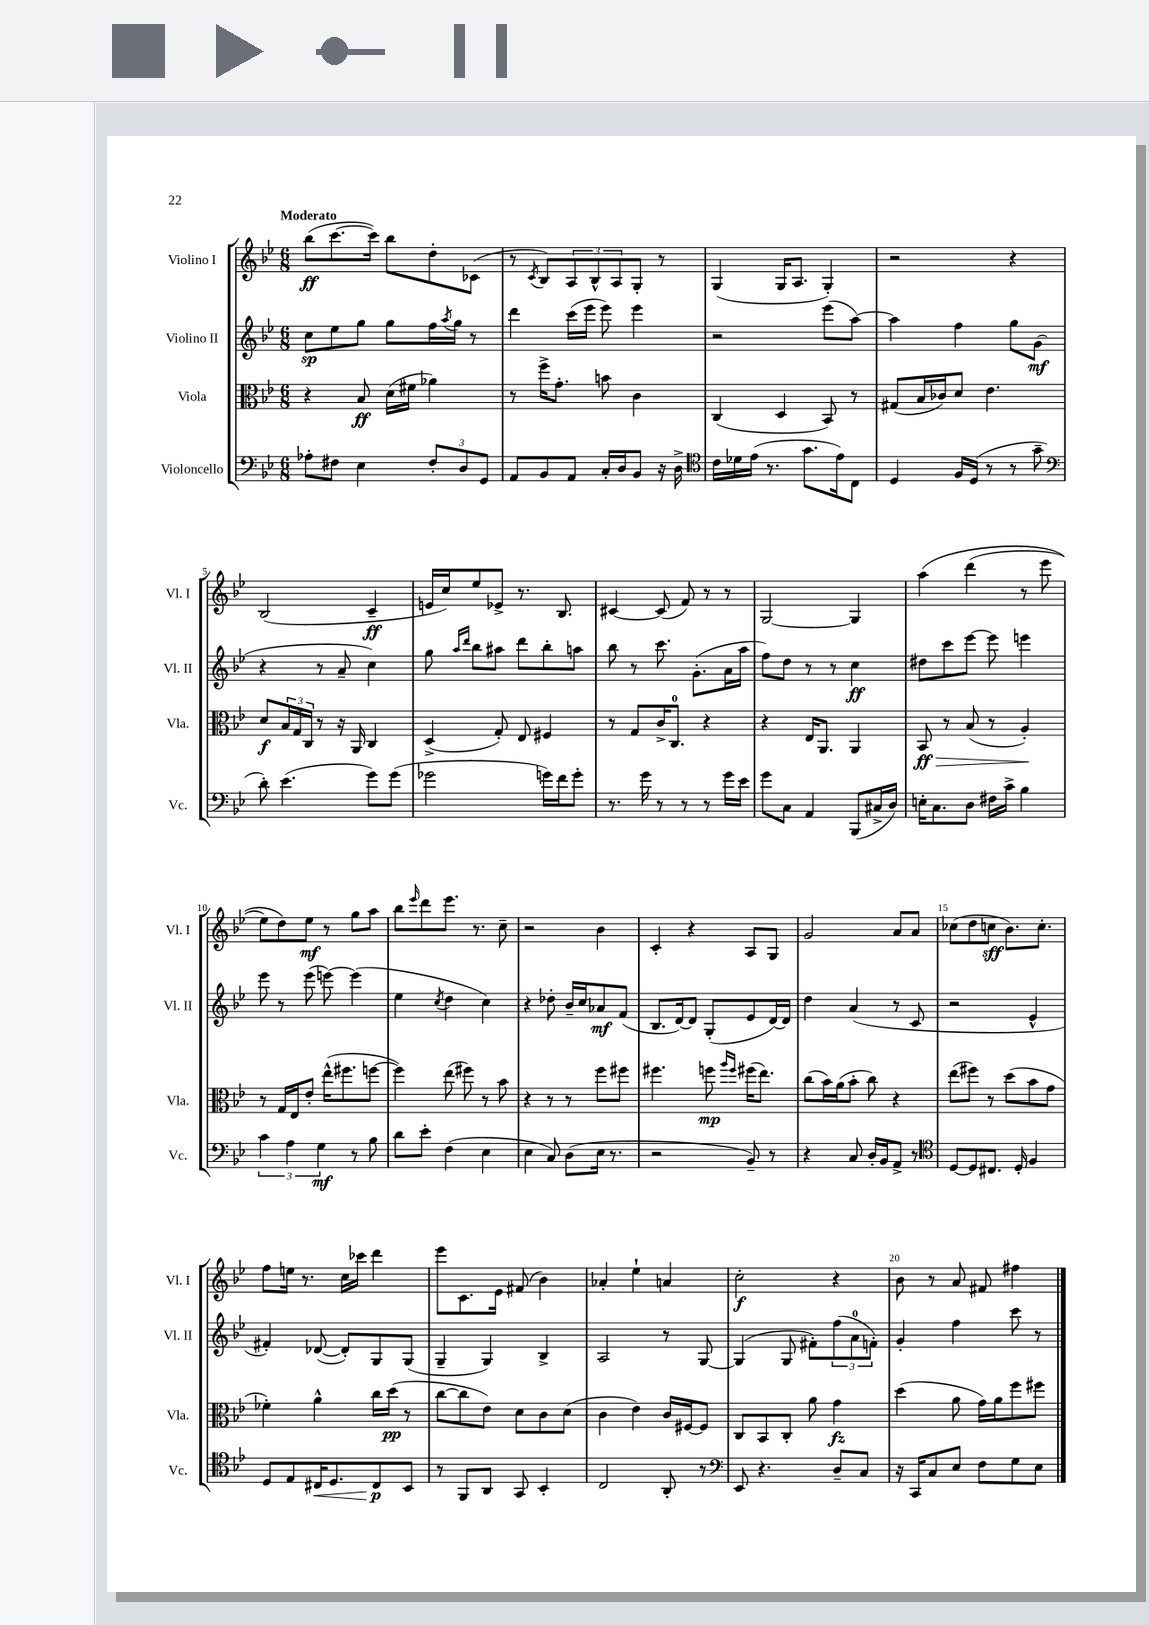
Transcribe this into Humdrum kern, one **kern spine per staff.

**kern	**dynam	**kern	**dynam	**kern	**dynam	**kern	**dynam
*part4	*part4	*part3	*part3	*part2	*part2	*part1	*part1
*staff4	*staff4	*staff3	*staff3	*staff2	*staff2	*staff1	*staff1
*I"Violoncello	*	*I"Viola	*	*I"Violino II	*	*I"Violino I	*
*I'Vc.	*	*I'Vla.	*	*I'Vl. II	*	*I'Vl. I	*
*clefF4	*	*clefC3	*	*clefG2	*	*clefG2	*
*k[b-e-]	*	*k[b-e-]	*	*k[b-e-]	*	*k[b-e-]	*
*M6/8	*	*M6/8	*	*M6/8	*	*M6/8	*
=1	=1	=1	=1	=1	=1	=1	=1
!	!	!	!	!	!	!LO:TX:a:B:t=Moderato	!
8A-X'\L	.	4r	.	8cc\L	sp	(8bb-\L	ff
8F#X\J	.	.	.	8ee-\	.	[8.ccc\	.
4E-\	.	8B-/	ff	8gg\J	.	.	.
.	.	.	.	.	.	16ccc\Jk])	.
.	.	(16d\LL	.	8gg\L	.	8bb-\L	.
.	.	16f#X\JJ	.	.	.	.	.
12F#'/L	.	4a-X\)	.	16ff\L	.	8dd'\	.
.	.	.	.	8qaa/	.	.	.
.	.	.	.	16gg\JJ	.	.	.
12D/	.	.	.	.	.	.	.
.	.	.	.	8r	.	(8c-X\J	.
12GG/J	.	.	.	.	.	.	.
=2	=2	=2	=2	=2	=2	=2	=2
8AA/L	.	8r	.	4ddd\	.	8r	.
.	.	.	.	.	.	8qc/	.
8BB-/	.	16ff^\KL	.	.	.	8B-/L)	.
.	.	8.g'\J	.	.	.	.	.
8AA/J	.	.	.	(16ccc\LL	.	12A/	.
.	.	.	.	16eee-\JJ	.	.	.
.	.	.	.	.	.	12B-^^/	.
16C'/LL	.	8bn\	.	8eee-\)	.	.	.
.	.	.	.	.	.	12A/	.
16D/J	.	.	.	.	.	.	.
8BB-/J	.	4c\	.	4eee-\	.	8G'/J	.
16r	.	.	.	.	.	8r	.
16D^\	.	.	.	.	.	.	.
=3	=3	=3	=3	=3	=3	=3	=3
*clefC4	*	*	*	*	*	*	*
16c\LL	.	(4C/	.	2r	.	(4G/	.
16d-X\	.	.	.	.	.	.	.
(16e-\JJ	.	.	.	.	.	.	.
8.r	.	.	.	.	.	.	.
.	.	4D/	.	.	.	16G/KL	.
.	.	.	.	.	.	8.A/J	.
8.g\L	.	.	.	.	.	.	.
.	.	8BB-/)	.	(8eee-\L	.	4G'/)	.
16e-\k)	.	.	.	.	.	.	.
8C\J	.	8r	.	[8aa\J)	.	.	.
=4	=4	=4	=4	=4	=4	=4	=4
4D/	.	(8G#X/L	.	4aa\]	.	2r	.
.	.	16B-/L	.	.	.	.	.
.	.	16c-X/J)	.	.	.	.	.
16F/LL	.	8d/J	.	4ff\	.	.	.
(16D/JJ	.	.	.	.	.	.	.
8r	.	4.e-\	.	.	.	.	.
8r	.	.	.	8gg\L	.	4r	.
8g~\	.	.	.	(8g\J	mf	.	.
!!LO:LB:g=z
=5	=5	=5	=5	=5	=5	=5	=5
*clefF4	*	*	*	*	*	*	*
8d'\)	.	8d/L	f	4r	.	(2B-/	.
(4.e-\	.	24B-/L	.	.	.	.	.
.	.	24G/	.	.	.	.	.
.	.	24C/JJ	.	.	.	.	.
.	.	8r	.	8r	.	.	.
.	.	16r	.	8a~/	.	.	.
.	.	16AA/	.	.	.	.	.
8g\L)	.	4C/	.	4cc\)	.	4c~/	ff
(8g\J	.	.	.	.	.	.	.
=6	=6	=6	=6	=6	=6	=6	=6
2g-X\	.	(4D^/	.	8gg\	.	16en/LL	.
.	.	.	.	.	.	16cc/J)	.
.	.	.	.	16qqaa/LL	.	.	.
.	.	.	.	16qqddd/JJ	.	.	.
.	.	.	.	8bb-\L	.	8ee-/	.
.	.	8G'/)	.	8aa#X\J	.	8e-X^/J	.
.	.	8E-/	.	8ddd\L	.	8.r	.
16gn\LL)	.	4F#X/	.	8bb-'\	.	.	.
16f\J	.	.	.	.	.	8.B-/	.
8g'\J	.	.	.	8aan\J	.	.	.
=7	=7	=7	=7	=7	=7	=7	=7
8.r	.	8r	.	8bb-\	.	[4c#X/	.
.	.	8G/L	.	8r	.	.	.
16g\	.	.	.	.	.	.	.
8r	.	16c^/K	.	8.ccc\	.	(8c#/]	.
.	.	8.C/J	.	.	.	.	.
8r	.	.	.	.	.	8f/)	.
.	.	.	.	(8.g'\L	.	.	.
8r	.	4r	.	.	.	8r	.
16g\LL	.	.	.	16a\L	.	8r	.
16e-\JJ	.	.	.	16aa\JJ	.	.	.
=8	=8	=8	=8	=8	=8	=8	=8
8g\L	.	4r	.	8ff\L)	.	[2G/	.
8C\J	.	.	.	8dd\J	.	.	.
4AA/	.	16E-/KL	.	8r	.	.	.
.	.	8.AA/J	.	.	.	.	.
.	.	.	.	8r	.	.	.
(8BBB-/L	.	4AA/	.	4cc\	ff	4G/]	.
16C#X^/L	.	.	.	.	.	.	.
16D/JJ)	.	.	.	.	.	.	.
=9	=9	=9	=9	=9	=9	=9	=9
!	!	!	!LO:HP:b	!	!	!	!
16En'\KL	.	8BB-/	> ff	8dd#X\L	.	(4aa\	.
8.C\	.	.	.	.	.	.	.
.	.	8r	.	8ccc\	.	.	.
8D\J	.	(8B-/	.	[8eee-\J	.	(4ddd\	.
16F#X\LL	.	8r	.	8eee-\]	.	.	.
16c^\JJ	.	.	.	.	.	.	.
4B-\	.	4A'/)	.	4eeen\	.	8r	.
.	.	.	.	.	.	8eee-\	.
.	.	.	]	.	.	.	.
!!LO:LB:g=z
=10	=10	=10	=10	=10	=10	=10	=10
6c\	.	8r	.	8eee-\	.	8ee-\L)	.
.	.	16G/LL	.	8r	.	8dd\)	.
6A\	.	.	.	.	.	.	.
.	.	16E-/J	.	.	.	.	.
.	.	8e-'/J	.	(8eee-\	.	8ee-\J	mf
6G\	mf	.	.	.	.	.	.
.	.	(16ee-^^\KL	.	[8eeen\)	.	8r	.
.	.	8.ff#X\	.	.	.	.	.
8r	.	.	.	(4eee\]	.	8gg\L	.
8B-\	.	[8ffn\J	.	.	.	8aa\J	.
=11	=11	=11	=11	=11	=11	=11	=11
8d\L	.	4ff\])	.	4ee-\	.	8bb-\L	.
.	.	.	.	.	.	16qqeee-/	.
8e-'\J	.	.	.	.	.	8ddd\	.
.	.	.	.	8qcc/	.	.	.
(4F\	.	(8ee-\	.	4dd\	.	8.eee-\J	.
.	.	8ff#X\)	.	.	.	.	.
.	.	.	.	.	.	8.r	.
4E-\	.	8r	.	4cc\)	.	.	.
.	.	8b-\	.	.	.	8cc~\	.
=12	=12	=12	=12	=12	=12	=12	=12
4E-\	.	4r	.	4r	.	2r	.
8C/)	.	8r	.	8dd-X'\	.	.	.
(8D\L	.	8r	.	16b-~/LL	.	.	.
.	.	.	.	16cc/J	.	.	.
16E-\Jk	.	8ff\L	.	8a-X/	mf	4b-\	.
8.r	.	.	.	.	.	.	.
.	.	8ff#X\J	.	(8f/J	.	.	.
=13	=13	=13	=13	=13	=13	=13	=13
2r	.	4.ff#X\	.	8.B-/L	.	4c'/	.
.	.	.	.	[16d/k)	.	.	.
.	.	.	.	8d/J]	.	4r	.
.	.	8ffn\	mp	(8G'/L	.	.	.
.	.	16qqaa/LL	.	.	.	.	.
.	.	16qqff/JJ	.	.	.	.	.
8BB-~/)	.	(16ff#X\KL	.	8e-/	.	8A/L	.
.	.	8.ee-\J)	.	.	.	.	.
8r	.	.	.	[16d/L)	.	8G/J	.
.	.	.	.	16d/JJ]	.	.	.
=14	=14	=14	=14	=14	=14	=14	=14
4r	.	(8cc\L	.	4dd\	.	2g/	.
.	.	16b-\L)	.	.	.	.	.
.	.	(16a\J	.	.	.	.	.
8C/	.	8b-'\J	.	(4a/	.	.	.
16D'/LL	.	8cc\)	.	.	.	.	.
16BB-/J	.	.	.	.	.	.	.
8AA^/J	.	4r	.	8r	.	8a/L	.
8r	.	.	.	8c/	.	8a/J	.
=15	=15	=15	=15	=15	=15	=15	=15
*clefC4	*	*	*	*	*	*	*
[8D/L	.	(8ee-\L	.	2r	.	(8cc-X\L	.
8D/]	.	8ff#X\J)	.	.	.	8dd\	.
8.C#X/J	.	8r	.	.	.	8ccn\J	sff
.	.	(8dd\L	.	.	.	8.b-\L)	.
16D'/	.	.	.	.	.	.	.
4F/	.	8b-\	.	4e-^^/	.	.	.
.	.	.	.	.	.	8.cc'\J	.
.	.	8g\J	.	.	.	.	.
!!LO:LB:g=z
=16	=16	=16	=16	=16	=16	=16	=16
8D/L	.	4f-X'\)	.	4f#X'/)	.	8ff\L	.
8E-/	.	.	.	.	.	16een\Jk	.
.	.	.	.	.	.	8.r	.
!	!LO:HP:b	!	!	!	!	!	!
16C#X/K	<	4a^^\	.	([8d-X/	.	.	.
8.D/	.	.	.	.	.	.	.
.	.	.	.	8d-'/L])	.	16cc\LL	.
.	.	.	.	.	.	16ccc-X\JJ	.
8C#/	p	16cc\LL	.	8G/	.	4ddd\	.
.	.	(16dd\JJ	pp	.	.	.	.
8BB-/J	[	8r	.	(8G/J	.	.	.
=17	=17	=17	=17	=17	=17	=17	=17
8r	.	[8cc\L	.	4G~/	.	8eee-\L	.
8FF/L	.	8cc\]	.	.	.	8.c\	.
8AA/J	.	8e-\J)	.	4G/)	.	.	.
.	.	.	.	.	.	16e-\Jk	.
8GG/	.	8d\L	.	.	.	(8f#X/	.
4BB-'/	.	8c\	.	4B-^/	.	4b-\)	.
.	.	(8d\J	.	.	.	.	.
=18	=18	=18	=18	=18	=18	=18	=18
2C/	.	4c\	.	2A/	.	4a-X'/	.
.	.	4e-\)	.	.	.	4ee-`\	.
8AA'/	.	16c/LL	.	8r	.	4an/	.
.	.	[16F#X/J	.	.	.	.	.
8r	.	8F#/J]	.	[8G/	.	.	.
=19	=19	=19	=19	=19	=19	=19	=19
*clefF4	*	*	*	*	*	*	*
8EE-/	.	8C/L	.	(4G/]	.	2cc'\	f
4.r	.	8BB-/	.	.	.	.	.
.	.	8C'/J	.	8G/	.	.	.
.	.	8a\	.	8f#X'\L)	.	.	.
8D~/L	.	4g\	fz	(12ff\	.	4r	.
.	.	.	.	12a\	.	.	.
8C/J	.	.	.	.	.	.	.
.	.	.	.	12fn'\J)	.	.	.
=20	=20	=20	=20	=20	=20	=20	=20
16r	.	(4dd\	.	4g'/	.	8b-\	.
16CC/KL	.	.	.	.	.	.	.
8C/	.	.	.	.	.	8r	.
8E-/J	.	8a\	.	4ff\	.	8a/	.
8F\L	.	16g\LL)	.	.	.	8f#X/	.
.	.	16a\J	.	.	.	.	.
8G\	.	8ff\	.	8ccc\	.	4ff#X\	.
8E-\J	.	8ff#X\J	.	8r	.	.	.
==	==	==	==	==	==	==	==
*-	*-	*-	*-	*-	*-	*-	*-
